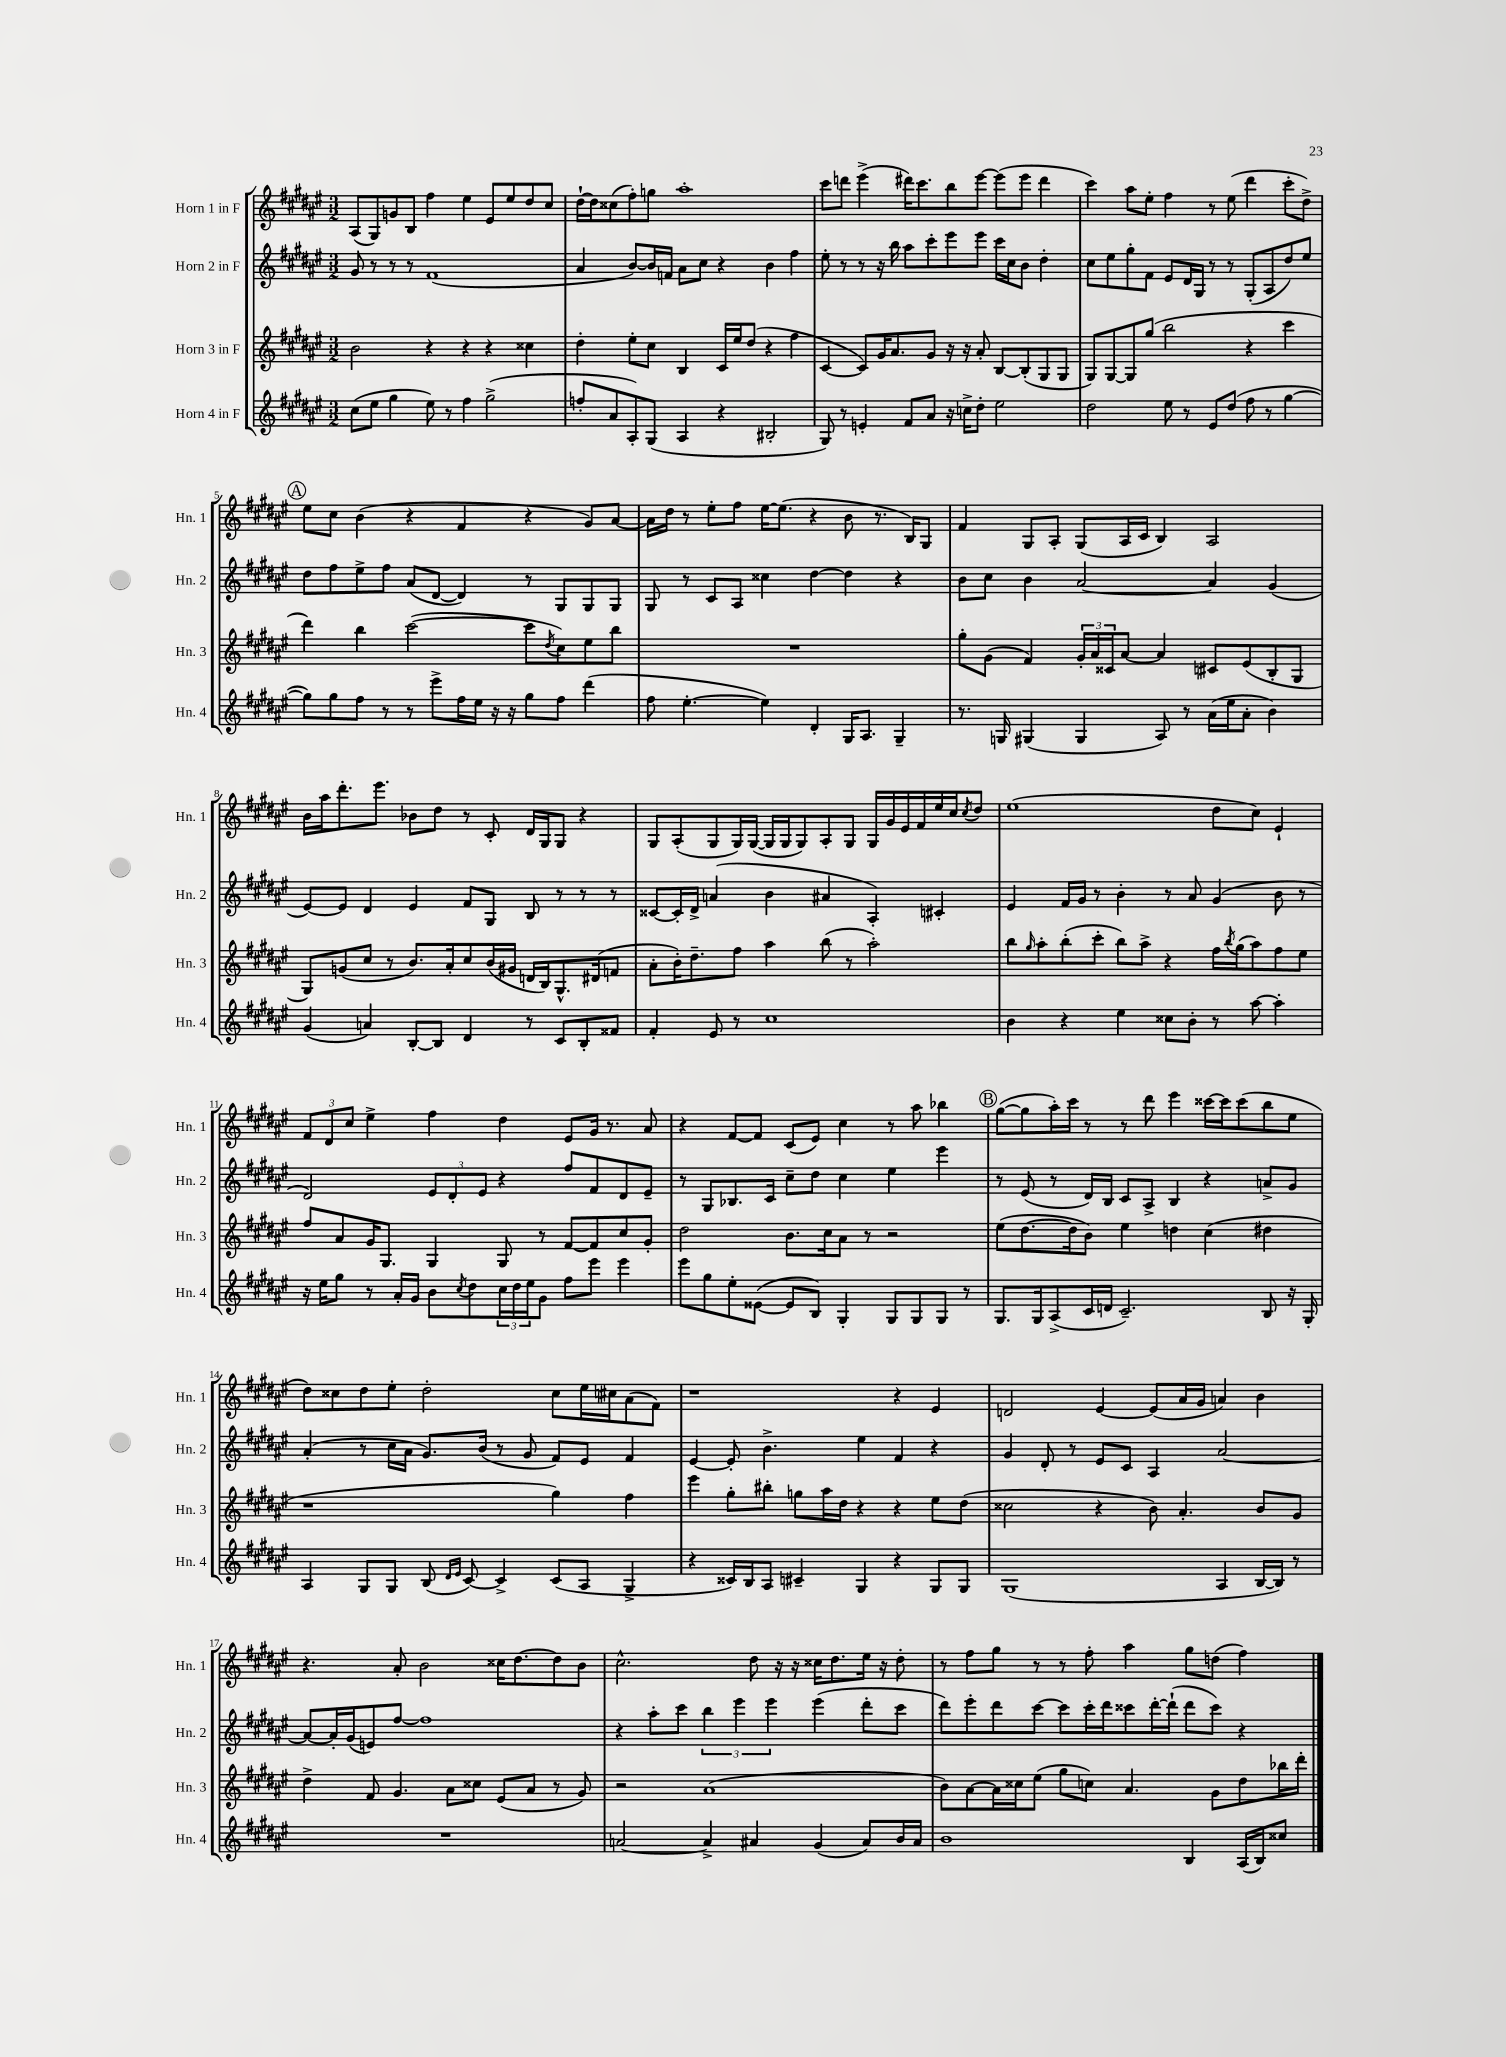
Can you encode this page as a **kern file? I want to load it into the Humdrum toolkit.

**kern	**kern	**kern	**kern
*staff4	*staff3	*staff2	*staff1
*clefG2	*clefG2	*clefG2	*clefG2
*k[f#c#g#d#a#e#]	*k[f#c#g#d#a#e#]	*k[f#c#g#d#a#e#]	*k[f#c#g#d#a#e#]
*M3/2	*M3/2	*M3/2	*M3/2
(8cc#\L	2b\	8g#/	(8A#/L
8ee#\J	.	8r	8G#/)
4gg#\	.	8r	8g/
.	.	8r	8B/J
8ee#\)	4r	(1f#	4ff#\
8r	.	.	.
4ff#\	4r	.	4ee#\
(2gg#^\	4r	.	8e#/L
.	.	.	8ee#/
.	4cc##\	.	8dd#/
.	.	.	8cc#/J
=	=	=	=
8ff'/L	4dd#'\	4a#/	[16dd#`\LL
.	.	.	16dd#\]J
8a#/	.	.	(8cc##\
8A#'/)	8ee#'\L	[8b/L)	8ff#'\)
(8G#/J	8cc#\J	16b/]L	8gg\J
.	.	16f/JJ	.
4A#/	4B/	8a#\L	1aa#'
.	.	8cc#\J	.
4r	16c#/LL	4r	.
.	16ee#/J	.	.
.	(8dd#/J	.	.
2B#'/	4r	4b\	.
.	4ff#\	4ff#\	.
=	=	=	=
8G#/)	[4c#/	8ee#'\	8ccc#\L
8r	.	8r	8ddd\J
4e'/	8c#/]L)	8r	(4eee#^\
.	16g#/K	16r	.
.	8.a#/	16bb\	.
8f#/L	.	8aa#\L	16ddd#\LK)
.	.	.	8.ccc#\
8a#/J	8g#/J	8ccc#'\	.
16r	16r	8eee#\	8bb\
16cc^\LK	16r	.	.
8dd#'\J	8a#'/	8eee#\J	[8eee#\J
2ee#\	[8B/L	16ccc#\LL	(8eee#\]L
.	.	16cc#\J	.
.	(8B'/]	8b\J	8eee#\J
.	8G#/	4dd#'\	4ddd#\
.	8G#/J	.	.
=	=	=	=
2dd#\	8G#/L)	8cc#\L	4ccc#\)
.	[8G#/	8ee#\	.
.	8G#/]	8gg#'\	8aa#\L
.	(8gg#/J	8f#\J	8ee#'\J
8ee#\	2bb\	8e#/L	4ff#\
8r	.	16d#/L	.
.	.	16G#/JJ	.
8e#/L	.	8r	8r
(8dd#/J	.	8r	(8ee#\
8ff#\	4r	(8G#'/L	4ddd#\
8r	.	8A#/	.
[4gg#\	4ccc#\	8dd#/)	8ccc#'\L
.	.	8ee#/J	8dd#^\J)
=	=	=	=
8gg#\]L)	4ddd#\)	8dd#\L	8ee#\L
8gg#\	.	8ff#\	8cc#\J
8ff#\J	4bb\	8ee#^\	(4b\
8r	.	8ff#\J	.
8r	([2ccc#\	(8a#/L	4r
8eee#^\L	.	[8d#/J	.
16ff#\L	.	4d#/])	4f#/
16ee#\JJ	.	.	.
16r	.	.	.
16r	.	.	.
8gg#\L	8ccc#\]L	8r	4r
.	8qdd#/	.	.
8ff#\J	8cc#\)	8G#/L	.
(4ddd#\	8ee#\	8G#/	8g#/L)
.	8bb\J	8G#/J	[8a#/J
=	=	=	=
8ff#\	1.r	8G#/	16a#\]LL
.	.	.	16dd#\JJ
[4.ee#'\	.	8r	8r
.	.	8c#/L	8ee#'\L
.	.	8A#/J	8ff#\J
4ee#\])	.	4cc##\	[16ee#\LK
.	.	.	(8.ee#\]J
4d#'/	.	[4dd#\	4r
16G#/LK	.	4dd#\]	8b\
8.A#/J	.	.	.
.	.	.	8.r
4G#~/	.	4r	.
.	.	.	16B/LK)
.	.	.	8G#/J
=	=	=	=
8.r	8gg#'\L	8b\L	4f#/
.	(8g#\J	8cc#\J	.
16G/	.	.	.
(4G#/	4f#/)	4b\	8G#/L
.	.	.	8A#'/J
4G#/	24g#'/LL	[2a#/	(8G#/L
.	24a#/	.	.
.	24c##/J	.	.
.	[8a#/J	.	16A#/L
.	.	.	16c#/JJ
8A#/)	4a#/]	.	4B/)
8r	.	.	.
(16a#\LL	8c#/L	4a#/]	2A#/
16ee#\J	.	.	.
8a#'\J	(8e#/	.	.
4b\)	8B'/	(4g#/	.
.	8G#/J	.	.
=	=	=	=
(4g#/	8G#/L)	[8e#/L)	16b\LL
.	.	.	16aa#\J
.	(8g/	8e#/]J	8.ddd#'\
4a/)	8cc#/J	4d#/	.
.	.	.	8.eee#\J
.	8r	.	.
[8B'/L	8.b/L)	4e#/	8b-\L
8B/]J	.	.	8dd#\J
.	16a#'/k	.	.
4d#/	8cc#/	8f#/L	8r
.	(16b/L	8G#/J	8c#'/
.	16g#/JJ	.	.
8r	16d/LL	8B/	16d#/LL
.	16B/J)	.	16G#/J
8c#/L	8.G#^^/	8r	8G#/J
8B'/	.	8r	4r
.	(16d#/k	.	.
8f##/J	8f/J	8r	.
=	=	=	=
4f#'/	8a#'\L	[8c##/L	8G#/L
.	16b'\K)	16c##'/]L	(8A#'/
.	8.dd#~\	16d#^/JJ	.
8e#/	.	(4a/	8G#/
8r	8ff#\J	.	16G#/L)
.	.	.	([16G#/JJ
1cc#	4aa#\	4b\	16G#/]LL
.	.	.	16G#/J
.	.	.	8G#/)
.	(8bb\	4a#/	8A#'/
.	8r	.	8G#/J
.	2aa#'\)	4A#'/)	16G#/LL
.	.	.	16g#/
.	.	.	16e#/
.	.	.	16f#/
.	.	4c#'/	16ee#/
.	.	.	16cc#/J
.	.	.	8qcc#/
.	.	.	8dd#/J
=	=	=	=
4b\	8bb\L	4e#/	(1ee#
.	16qqgg#/	.	.
.	8aa#'\	.	.
4r	(8bb'\	16f#/LL	.
.	.	16g#/JJ	.
.	8ccc#'\J	8r	.
4ee#\	8bb\L)	4b'\	.
.	8aa#^\J	.	.
8cc##\L	4r	8r	.
8b'\J	.	8a#/	.
8r	16ff#\LL	(4g#/	8dd#\L
.	8qbb/	.	.
.	(16gg#\J	.	.
[8aa#\	8aa#\)	.	8cc#\J)
4aa#'\]	8ff#\	8b\	4e#`/
.	8ee#\J	8r	.
=	=	=	=
16r	8ff#/L	2d#/)	12f#/L
16ee#\LK	.	.	.
.	.	.	12d#/
8gg#\J	8a#/	.	.
.	.	.	12cc#/J
8r	16g#/K	.	4ee#^\
.	8.G#/J	.	.
16a#'/LL	.	.	.
16g#/JJ	.	.	.
8b\L	4G#/	12e#/L	4ff#\
.	.	12d#'/	.
8qcc#/	.	.	.
8dd#\	.	.	.
.	.	12e#/J	.
24cc#\L	8G#/	4r	4dd#\
24dd#\	.	.	.
24ee#\J	.	.	.
8g#\J	8r	.	.
8ff#\L	[8f#/L	8ff#/L	8e#/L
8eee#\J	8f#/]	8f#/	16g#/Jk
.	.	.	8.r
4eee#\	8cc#/	8d#/	.
.	8g#'/J	8e#~/J	8a#/
=	=	=	=
8eee#\L	2dd#\	8r	4r
8gg#\	.	8G#/L	.
8ee#'\	.	8.B-/	[8f#/L
([8e##\J	.	.	8f#/]J
.	.	16c#/Jk	.
8e##/]L	8.b\L	8cc#~\L	(8c#/L
8B/J)	.	8dd#\J	8e#/J)
.	16cc#\k	.	.
4G#'/	8a#\J	4cc#\	4cc#\
.	8r	.	.
8G#/L	2r	4ee#\	8r
8G#/	.	.	8aa#\
8G#/J	.	4eee#\	4bb-\
8r	.	.	.
=	=	=	=
8.G#/L	(8ee#\L	8r	([8gg#\L
.	[8.dd#\	(8e#/	8gg#\]
16G#/k	.	.	.
(8A#^/	.	8r	16aa#'\L)
.	16dd#\]k	.	16ccc#\JJ
16c#/L	8b\J)	16d#/LL)	8r
16d/JJ	.	16B/JJ	.
2.c#~/)	4ee#\	8c#/L	8r
.	.	8A#^/J	8ddd#\
.	4dd\	4B/	4eee#\
.	(4cc#\	4r	[16ccc##\LL
.	.	.	16ccc##\]J
.	.	.	(8ccc##\
8B/	4dd#\	8a^/L	8bb\
16r	.	8g#/J	8ee#\J
16G#'/	.	.	.
=	=	=	=
4A#/	1r	(4a#'/	8dd#\L)
.	.	.	8cc##\
8G#/L	.	8r	8dd#\
8G#/J	.	16cc#\LL	8ee#'\J
.	.	16a#\JJ	.
(8B/	.	8.g#/L)	2dd#'\
16qqd#/LL	.	.	.
16qqe#/JJ	.	.	.
[8c#/)	.	.	.
.	.	(16b/Jk	.
4c#^/]	.	8r	.
.	.	8g#/	.
(8c#/L	4gg#\)	8f#/L)	8cc##\L
8A#/J	.	8e#/J	16ee#\L
.	.	.	16cc#\J
4G#^/	4ff#\	4f#/	(8a#\
.	.	.	8f#\J)
=	=	=	=
4r	4eee#\	[4e#/	1r
16c##/LL)	8gg#'\L	8e#'/]	.
16B/J	.	.	.
8A#/J	8bb#'\J	4.b^\	.
4c#~/	8gg\L	.	.
.	16aa#\L	.	.
.	16dd#\JJ	.	.
4G#/	4r	4ee#\	.
4r	4r	4f#/	4r
8G#/L	8ee#\L	4r	4e#/
8G#/J	(8dd#\J	.	.
=	=	=	=
(1G#	2cc##\	4g#/	2d/
.	.	8d#'/	.
.	.	8r	.
.	4r	8e#/L	[4e#/
.	.	8c#/J	.
.	8b\)	4A#/	(8e#/]L
.	4.a#'/	.	16a#/L
.	.	.	16g#/JJ
4A#/	.	[2a#/	4a/)
[16B/LL	8b/L	.	4b\
16B/]JJ)	.	.	.
8r	8g#/J	.	.
=	=	=	=
1.r	4dd#^\	8a#/_L	4.r
.	.	16a#'/]L	.
.	.	(16g#/J	.
.	8f#/	8e/)	.
.	4.g#/	[8ff#/J	8a#'/
.	.	1ff#]	2b\
.	8a#\L	.	.
.	8cc##\J	.	.
.	(8e#/L	.	16cc##\LK
.	.	.	[8.dd#\
.	8a#/J	.	.
.	8r	.	8dd#\]
.	8g#/)	.	8b\J
=	=	=	=
[2a/	2r	4r	2.cc#^^\
.	.	8aa#'\L	.
.	.	8ccc#\J	.
4a^/]	(1a#	6bb\	.
.	.	6eee#\	.
4a#/	.	.	8dd#\
.	.	6eee#\	.
.	.	.	16r
.	.	.	16r
(4g#/	.	(4eee#\	16cc##\LK
.	.	.	8.dd#\
8a#/L)	.	8ddd#'\L	16ee#\Jk
.	.	.	16r
16b/L	.	8ccc#\J	8dd#'\
16a#/JJ	.	.	.
=	=	=	=
1b	8b\L)	8ddd#\L)	8r
.	[8a#\	8eee#'\	8ff#\L
.	16a#\]L	8ddd#\	8gg#\J
.	16cc##\J	.	.
.	(8ee#\J	[8ccc#\J	8r
.	8gg#\L	8ccc#\]L	8r
.	8cc\J)	16ccc#'\L	8ff#'\
.	.	16ddd#\J	.
.	4.a#/	8ccc##\	4aa#\
.	.	[16ddd#'\L	.
.	.	(16ddd#`\]JJ	.
4B/	.	8ddd#\L	8gg#\L
.	8g#\L	8ccc##\J)	(8dd\J
(16A#/LL	8dd#\	4r	4ff#\)
16B/J)	.	.	.
8cc##/J	16bb-\L	.	.
.	16ddd#'\JJ	.	.
==	==	==	==
*-	*-	*-	*-
